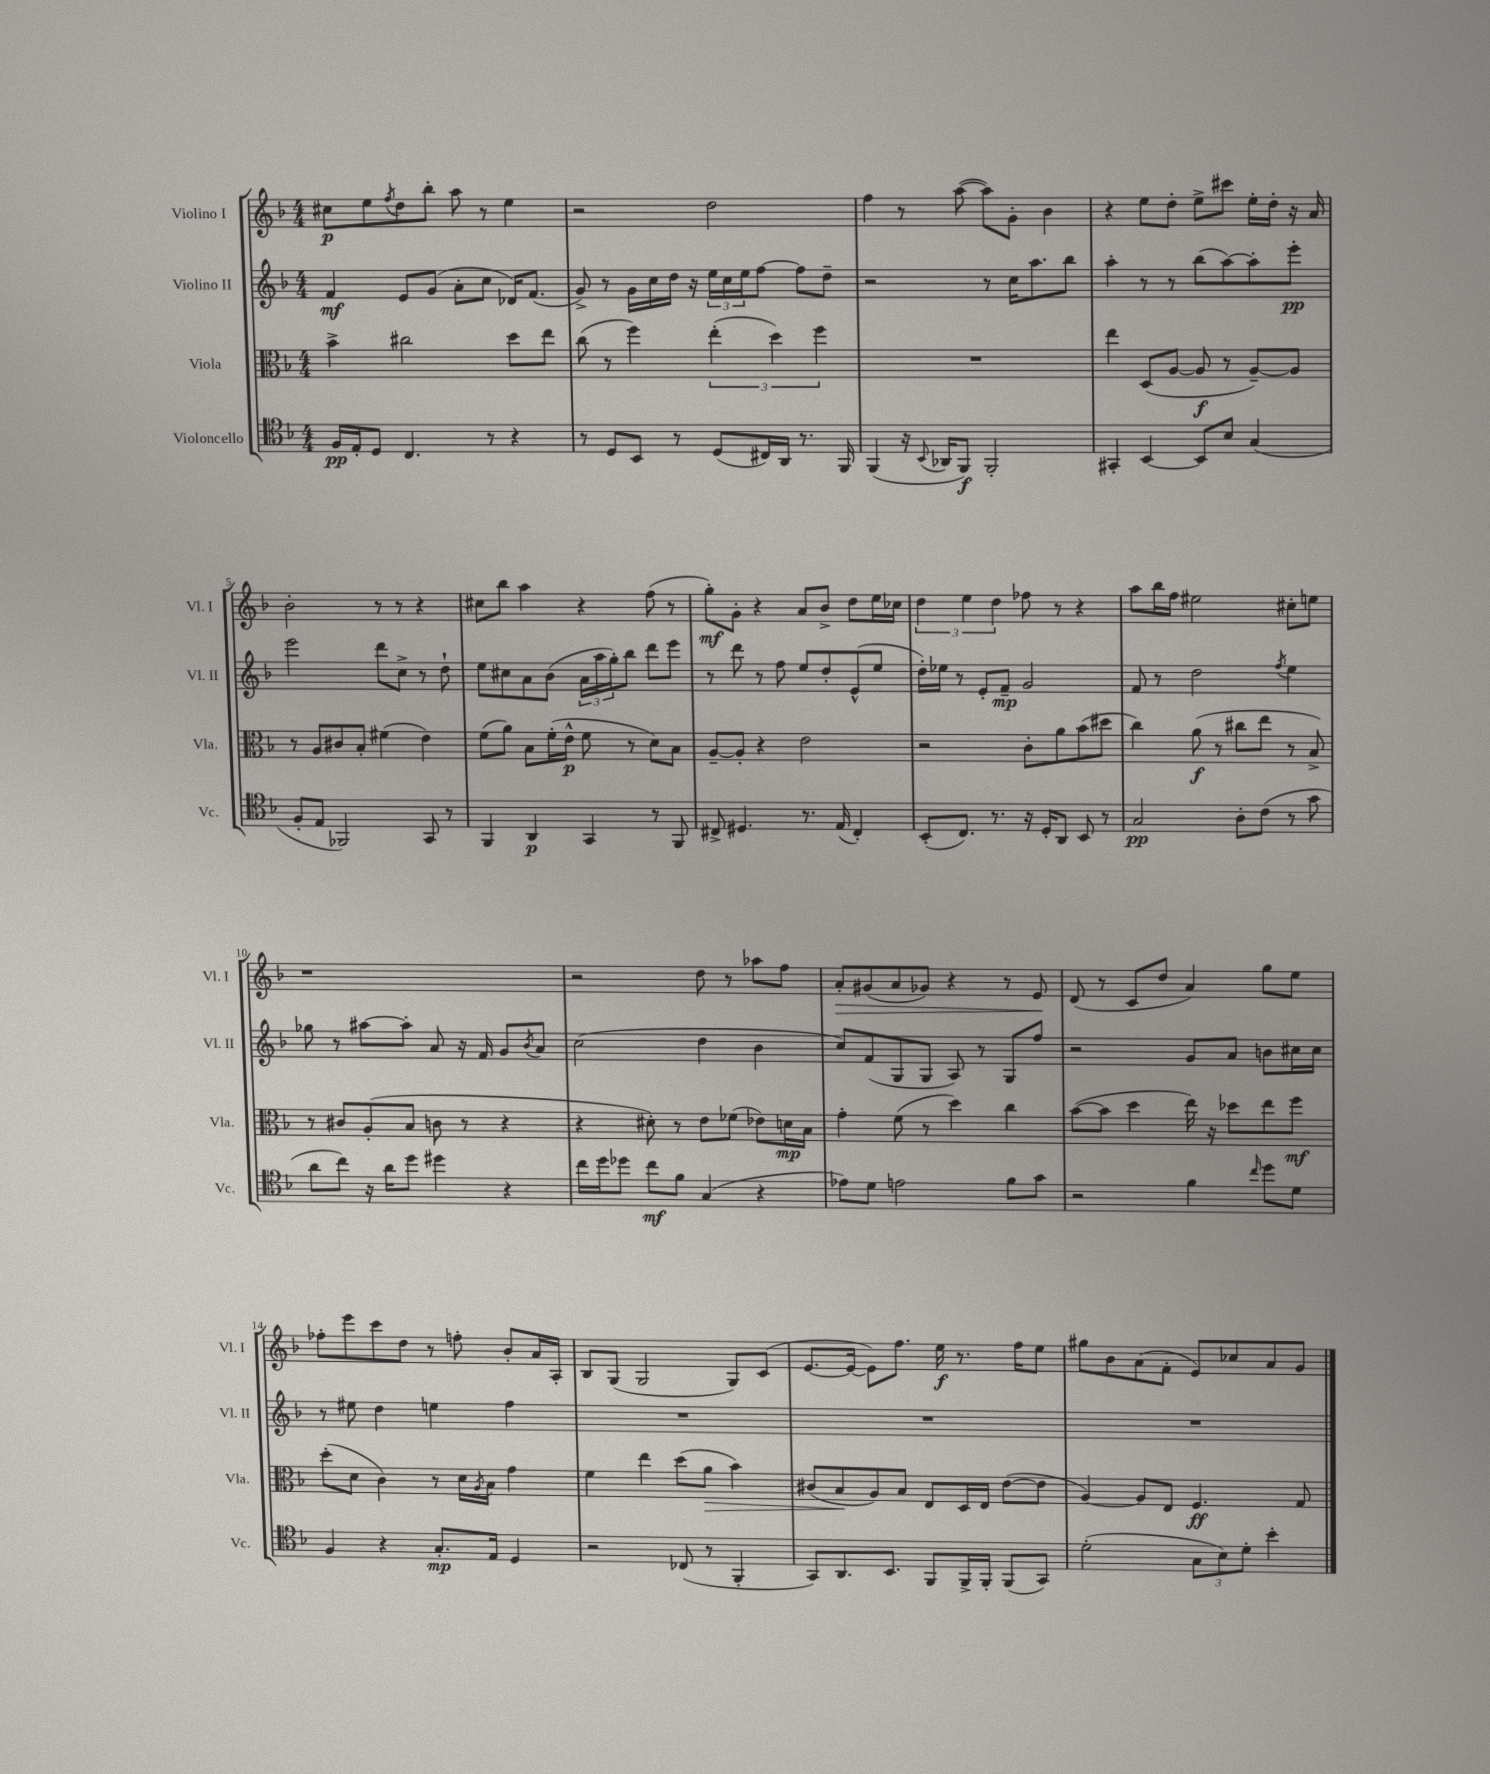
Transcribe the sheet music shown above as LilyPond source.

<<
\new StaffGroup <<
\new Staff = "s0" \with { instrumentName = "Violino I" shortInstrumentName = "Vl. I" } {
    \clef treble \key f \major \numericTimeSignature \time 4/4
    cis''8\p e''8 \acciaccatura { f''8 } d''8 bes''8-. a''8 r8 e''4 |
    r2 d''2 |
    f''4 r8 a''8~( a''8) g'8-. bes'4 |
    r4 e''8 d''8-. e''8-> cis'''8 e''16-. d''16-. r16 a'16 |
    bes'2-. r8 r8 r4 |
    cis''8 bes''8 a''4 r4 f''8( r8 |
    g''8-.\mf) g'8-. r4 a'8 bes'8-> d''8 e''16 ces''16 |
    \tuplet 3/2 { d''4 e''4 d''4 } fes''8 r8 r4 |
    a''8 bes''16 f''16 eis''2 cis''8-. e''8 |
    r1 |
    r2 d''8 r8 aes''8 f''8 |
    a'8-.\> gis'8( a'8 ges'8) r4 r8 e'8\! |
    d'8( r8 c'8 d''8 a'4) g''8 e''8 |
    fes''8-. e'''8 c'''8 d''8 r8 f''8-. bes'8-. a'16 a16-. |
    bes8 g8( g2 g8) c'8( |
    e'8.~ e'16~ e'8) f''8. e''16\f r8. f''16 e''8 |
    gis''8 bes'8 a'8( f'8-. e'8) ces''8 a'8 g'8 \bar "|." |
}
\new Staff = "s1" \with { instrumentName = "Violino II" shortInstrumentName = "Vl. II" } {
    \clef treble \key f \major \numericTimeSignature \time 4/4
    f'4\mf e'8 g'8( a'8-. c''8 des'16) f'8.( |
    g'8->) r8 g'16 c''16 d''16 r16 \tuplet 3/2 { e''16 c''16 e''16 } f''8~ f''8 d''8-- |
    r2 r8 c''16 a''8. bes''8 |
    a''4-. r8 r8 bes''8( a''8~) a''8-. e'''8-.\pp |
    e'''2 d'''8 c''8-> r8 d''8-! |
    e''8 cis''8 a'8 bes'8( \tuplet 3/2 { a'16 a''16 g''16-.) } bes''8 d'''8 e'''8 |
    r8 d'''8 r8 f''8 e''8 d''8-. e'8-^( e''8 |
    d''16-.) ees''16 r8 e'8-. f'8--\mp g'2 |
    f'8 r8 d''2 \acciaccatura { f''8 } e''4 |
    ges''8 r8 ais''8~ ais''8-. a'8 r16 f'16 g'8 \acciaccatura { bes'8 } a'8 |
    c''2( d''4 bes'4 |
    c''8) f'8( g8 g8 a8) r8 g8 f''8 |
    r2 g'8 a'8 b'8 cis''16 cis''16 |
    r8 eis''8 d''4 e''4 f''4 |
    R1 |
    R1 |
    R1 \bar "|." |
}
\new Staff = "s2" \with { instrumentName = "Viola" shortInstrumentName = "Vla." } {
    \clef alto \key f \major \numericTimeSignature \time 4/4
    bes'4-> cis''2 d''8 e''8 |
    c''8( r8 f''4) \tuplet 3/2 { e''4-.( d''4) f''4 } |
    R1 |
    e''4 d8( a8~ a8\f r8 a8~--) a8 |
    r8 a8 cis'8 bes8-. fis'4( e'4) |
    f'8( a'8) bes8 f'16-.( e'16-^\p f'8 r8 d'8) bes8 |
    a8~-- a8-. r4 e'2 |
    r2 c'8-. a'8 bes'8( dis''8 |
    c''4) a'8\f( r8 cis''8 e''8 r8 bes8->) |
    r8 cis'8 a8-.( bes8 c'8 r8 r4 |
    r4 dis'8-.) r8 e'8 fes'8( ees'8) d'16\mp bes16 |
    g'4-. f'8( r8 d''4) c''4 |
    bes'8~( bes'8 d''4 e''16) r16 des''8 e''8 f''8\mf |
    d''8-.( d'8 c'4) r8 d'16 \acciaccatura { a8 } bes16 g'4 |
    f'4 e''4 d''8( a'8\> bes'4) |
    cis'8( bes8\! a8) bes8 e8 d16 e16 e'8~( e'8 |
    a4~) a8 e8 f4.\ff g8 \bar "|." |
}
\new Staff = "s3" \with { instrumentName = "Violoncello" shortInstrumentName = "Vc." } {
    \clef tenor \key f \major \numericTimeSignature \time 4/4
    f16\pp e16-. d8 c4. r8 r4 |
    r8 d8 bes,8 r8 d8( cis16) a,16 r8. f,16 |
    f,4( r16 \appoggiatura { bes,8 } aes,16 f,8\f) f,2-. |
    gis,4-. bes,4~ bes,8 bes8 g4( |
    f8-. e8 fes,2) g,8 r8 |
    f,4 a,4\p g,4 r8 f,8 |
    cis8-> dis4. r8. e16( cis4-.) |
    bes,8-.( c8.) r8. r16 d16-. a,8 bes,8 r8 |
    g2\pp a8-. c'8( r8 g'8 |
    a'8 c''8) r16 a'16 d''8 dis''4 r4 |
    c''16 d''16 des''8 c''8\mf f'8 g4( r4 |
    ees'8) d'8 e'2 f'8 g'8 |
    r2 f'4 \grace { c''16 } d''8 d'8 |
    f4 r4 g8.-.\mp e16 d4 |
    r2 ces8( r8 f,4-. |
    g,8) a,8. bes,8. f,8 f,16-> f,16-. f,8( g,8) |
    d'2-.( \tuplet 3/2 { g8 bes8) d'8-. } bes'4-. \bar "|." |
}
>>
>>
